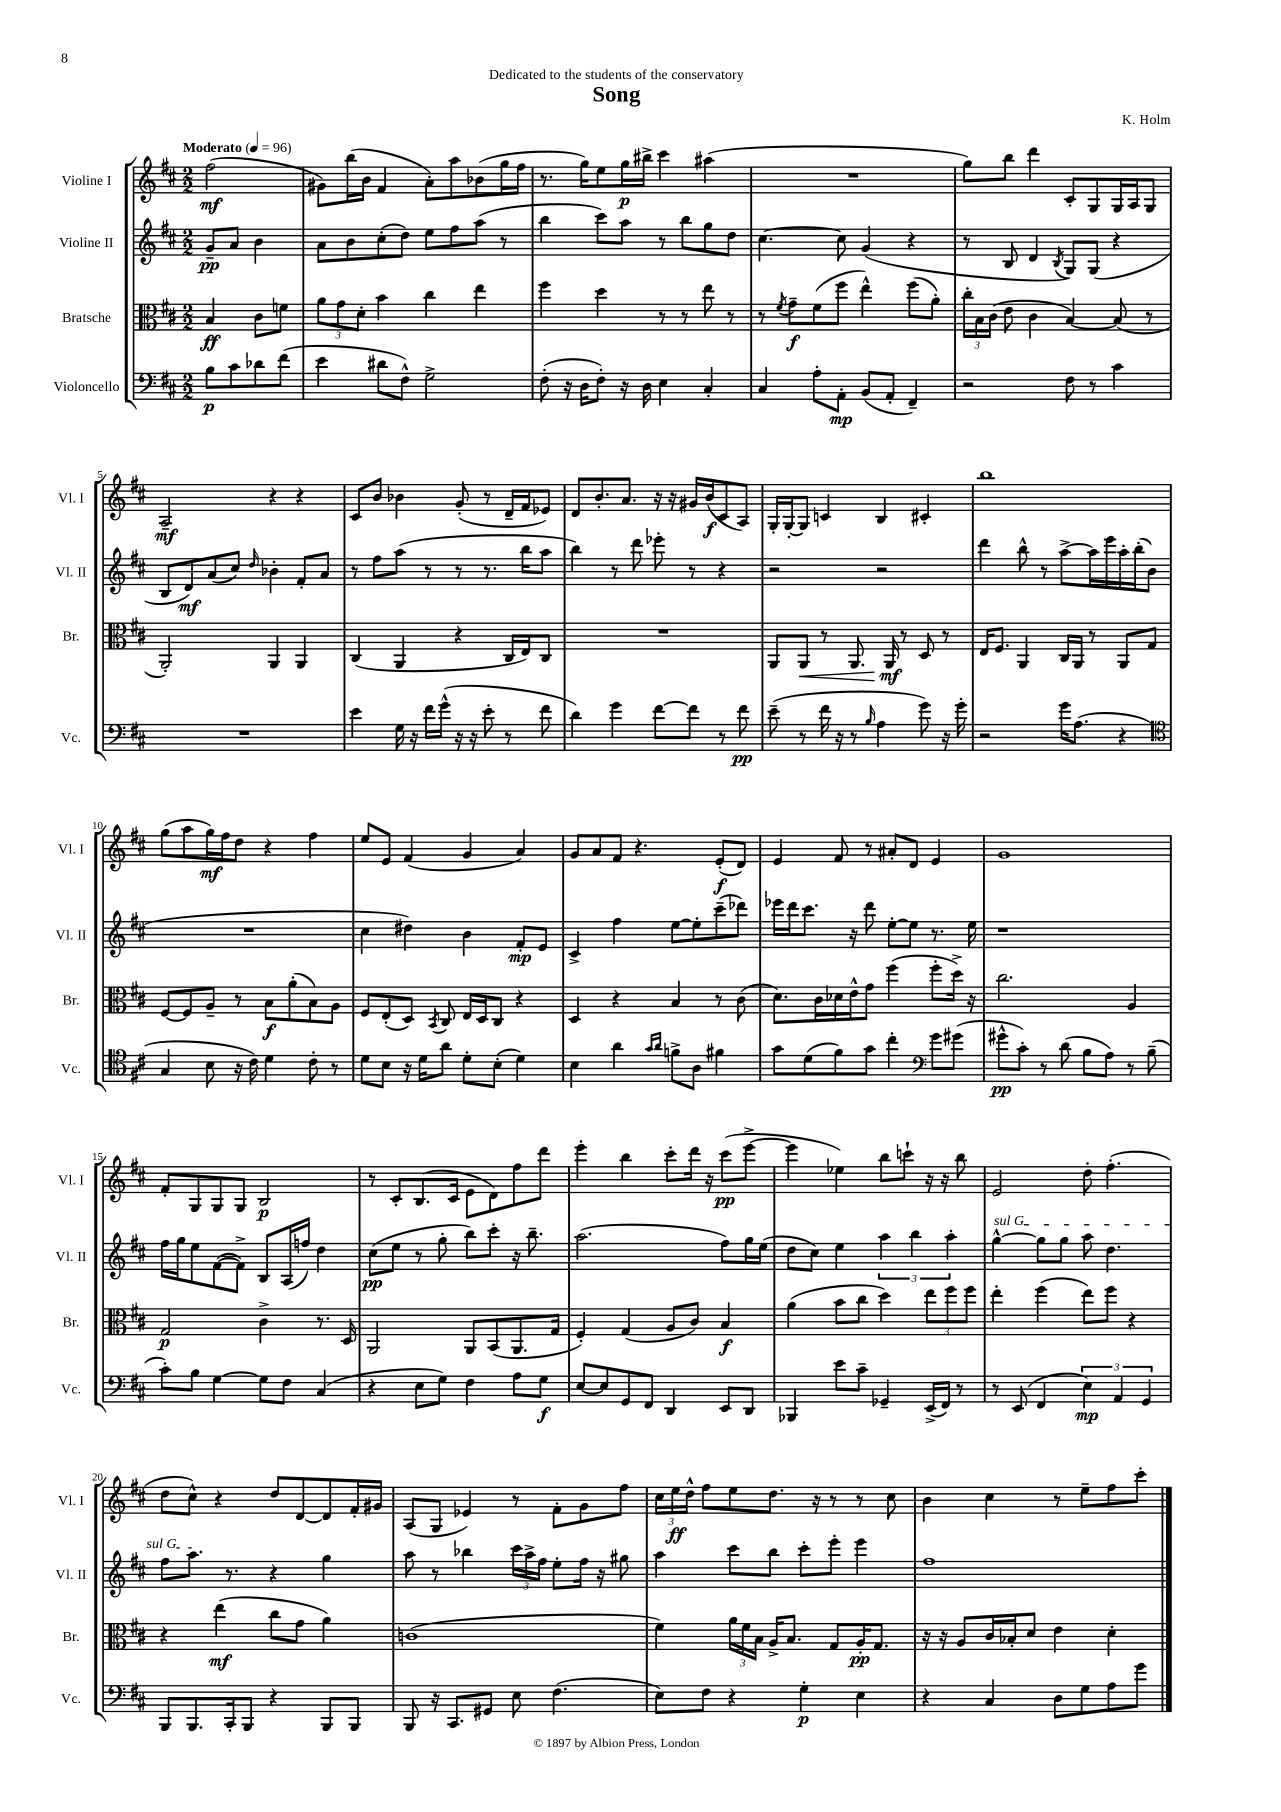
\header { title = "Song" composer = "K. Holm" dedication = "Dedicated to the students of the conservatory" }
<<
\new StaffGroup <<
\new Staff = "s0" \with { instrumentName = "Violine I" shortInstrumentName = "Vl. I" } {
    \clef treble \key d \major \numericTimeSignature \time 2/2 \partial 2 \tempo "Moderato" 4 = 96
    \autoBeamOff fis''2\mf( |
    gis'8[) b''16( b'16] fis'4 a'8[-.) a''8 bes'8( g''16 fis''16] |
    r8. g''16[) e''8 g''16\p bis''16]-> cis'''4 ais''4( |
    R1 |
    g''8[) b''8] d'''4 cis'8[-. g8 g16 a16 g8] |
    a2--\mf r4 r4 |
    cis'8[ b'8] bes'4 g'8-.( r8 d'16[-- fis'16 ees'8]) |
    d'8[ b'8.-. a'8.] r16 r16 gis'16[ b'16\f( cis'8 a8]) |
    g16[-. g16~-. g8] c'4 b4 cis'4-. |
    b''1 |
    g''8[( a''8 g''16\mf) fis''16 d''8] r4 fis''4 |
    e''8[ e'8] fis'4( g'4 a'4) |
    g'8[ a'8 fis'8] r4. e'8[-.\f( d'8]) |
    e'4 fis'8 r8 ais'8[-. d'8] e'4 |
    g'1 |
    fis'8[-. g8 g8 g8] b2\p |
    r8 cis'8[-. b8.( cis'16] e'8[ d'8) fis''8 d'''8] |
    e'''4-. b''4 cis'''8[-. d'''16] r16 cis'''8[\pp( e'''8]~-> |
    e'''4 ees''4) b''8[ c'''8]-! r16 r16 b''8 |
    e'2 d''8-. fis''4.-.( |
    d''8[ cis''8]-^) r4 d''8[ d'8~ d'8 fis'16-. gis'16] |
    a8[( g8] ees'4) r8 fis'8[-. g'8 fis''8] |
    \tuplet 3/2 { cis''16[ e''16\ff d''16]-^ } fis''8[ e''8 d''8.] r16 r8 r8 cis''8 |
    b'4 cis''4 r8 e''8[-- fis''8 cis'''8]-. \bar "|." |
}
\new Staff = "s1" \with { instrumentName = "Violine II" shortInstrumentName = "Vl. II" } {
    \clef treble \key d \major \numericTimeSignature \time 2/2 \partial 2
    \autoBeamOff g'8[--\pp a'8] b'4 |
    a'8[ b'8 cis''8-.( d''8]) e''8[ fis''8 a''8]( r8 |
    b''4 cis'''8[) a''8] r8 b''8[ g''8 d''8] |
    cis''4.~ cis''8 g'4( r4 |
    r8 b8 d'4 \acciaccatura { b8 } g8[) g8]( r4 |
    b8[ d'8\mf) a'8( cis''8]) \grace { d''16 } bes'4-. fis'8[-. a'8] |
    r8 fis''8[ a''8]( r8 r8 r8. b''16[ a''8] |
    b''4) r8 d'''8 ees'''8-. r8 r4 |
    r2 r2 |
    d'''4 b''8-^ r8 a''8[~-> a''16 e'''16 a''16-. b''16-.( b'8] |
    R1 |
    cis''4 dis''4) b'4 fis'8[-.\mp e'8] |
    cis'4-> fis''4 e''8[~ e''8-. cis'''8--( des'''8]) |
    ees'''16[ d'''16 cis'''8.] r16 d'''8 e''8[~-. e''8] r8. e''16 |
    r1 |
    fis''16[ g''16 e''8 fis'8~( fis'8]->) b8[ a16( f''16]) d''4 |
    cis''8[\pp( e''8] r8 g''8-. b''8[) cis'''8]-. r16 b''8.-- |
    a''2.( fis''8[) g''16 e''16]( |
    d''8[ cis''8]) e''4 \tuplet 3/2 { a''4 b''4 a''4-. } |
    \once \override TextSpanner.bound-details.left.text = \markup { \italic "sul G" } g''4~-^\startTextSpan g''8[ g''8] a''8 d''4. |
    fis''8[ a''8.]\stopTextSpan r8. r4 g''4 |
    a''8 r8 bes''4 \tuplet 3/2 { cis'''16[ a''16-> fis''16] } e''8[-. fis''16] r16 gis''8 |
    a''4 cis'''8[ b''8] cis'''8[-. e'''8]-. e'''4 |
    fis''1 \bar "|." |
}
\new Staff = "s2" \with { instrumentName = "Bratsche" shortInstrumentName = "Br." } {
    \clef alto \key d \major \numericTimeSignature \time 2/2 \partial 2
    \autoBeamOff b4\ff cis'8[ f'8] |
    \tuplet 3/2 { a'8[ g'8 d'8]-. } b'4 cis''4 e''4 |
    fis''4 d''4 r8 r8 e''8 r8 |
    r8 \acciaccatura { fis'8 } g'8[--\f fis'8( fis''8] e''4-^) fis''8[( a'8]-.) |
    \tuplet 3/2 { cis''16[-. b16 cis'16]( } e'8 cis'4 b4~) b8( r8 |
    a,2-.) a,4 a,4 |
    cis4( a,4 r4 cis16[ e16) cis8] |
    R1 |
    a,8[ a,8]\< r8 a,8. a,16\mf\! r8 d8 r8 |
    e16[ fis8.] a,4 cis16[ a,16] r8 a,8[ g8] |
    fis8[~ fis8 a8]-- r8 b8[\f a'8-.( b8) a8] |
    fis8[ e8-.( d8]) \acciaccatura { b,8 } cis8 e16[ d16 cis8] r4 |
    d4 r4 b4 r8 cis'8( |
    d'8.[) cis'16 des'16 e'16-^ g'8] fis''4( fis''8[-. d''16]->) r16 |
    cis''2. a4 |
    g2\p cis'4-> r8. d16 |
    a,2 a,8[ b,8( a,8. g16] |
    fis4-.) g4( a8[ cis'8]) b4\f |
    a'4( b'8[ cis''8] d''4) \tuplet 3/2 { e''8[ fis''8 fis''8] } |
    e''4-. fis''4( e''8[) fis''8] r4 |
    r4 e''4\mf( cis''8[ g'8] a'4) |
    c'1( |
    fis'4) \tuplet 3/2 { a'16[ fis'16 b16] } a16[-> b8.] g8[ a16-.\pp g8.] |
    r16 r16 a8[ cis'16 bes16-. d'8] e'4 d'4-. \bar "|." |
}
\new Staff = "s3" \with { instrumentName = "Violoncello" shortInstrumentName = "Vc." } {
    \clef bass \key d \major \numericTimeSignature \time 2/2 \partial 2
    \autoBeamOff b8[\p cis'8 des'8 fis'8]( |
    e'4 dis'8[ fis8]-^) g2-> |
    fis8-.( r16 d16[ fis8]-.) r16 d16 e4 cis4-. |
    cis4 a8[-. a,8]-.\mp b,8[( a,8]-. fis,4--) |
    r2 fis8 r8 cis'4 |
    R1 |
    e'4 g16 r16 fis'16[ g'16]-^( r16 r16 e'8-. r8 fis'8 |
    d'4) g'4 fis'8[~ fis'8] r8 fis'8\pp |
    e'8--( r8 fis'16 r16 r8 \grace { b16 } a4 g'8) r16 g'16-. |
    r2 g'16[ a8.]( r4 |
    \clef tenor g4 b8 r16 cis'16) d'4 cis'8-. r8 |
    d'8[ b8] r16 d'16[ a'8] d'8[-. b8]-.( d'4) |
    b4 a'4 \grace { g'16[ a'16] } f'8[-> a8] fis'4 |
    g'8[ d'8( fis'8) g'8] cis''4-. \clef bass g'8[ gis'8]( |
    gis'8[-^\pp cis'8]-.) r8 d'8( b8[ a8]) r8 b8--( |
    cis'8[-.) b8] g4~ g8[ fis8] cis4( |
    r4 e8[ g8]) fis4 a8[ g8]\f |
    e8[~ e8 g,8 fis,8] d,4 e,8[ d,8] |
    bes,,4 e'8[ cis'8]-- ges,4-- e,16[->( fis,16]) r8 |
    r8 e,8( fis,4 \tuplet 3/2 { e4\mp) a,4 g,4 } |
    b,,8[ b,,8. cis,16-. b,,8] r4 b,,8[ b,,8] |
    b,,8 r16 cis,8.[ gis,8] e8 fis4.( |
    e8[) fis8] r4 g4-.\p e4 |
    r4 cis4 d8[ g8 a8 g'8] \bar "|." |
}
>>
>>
